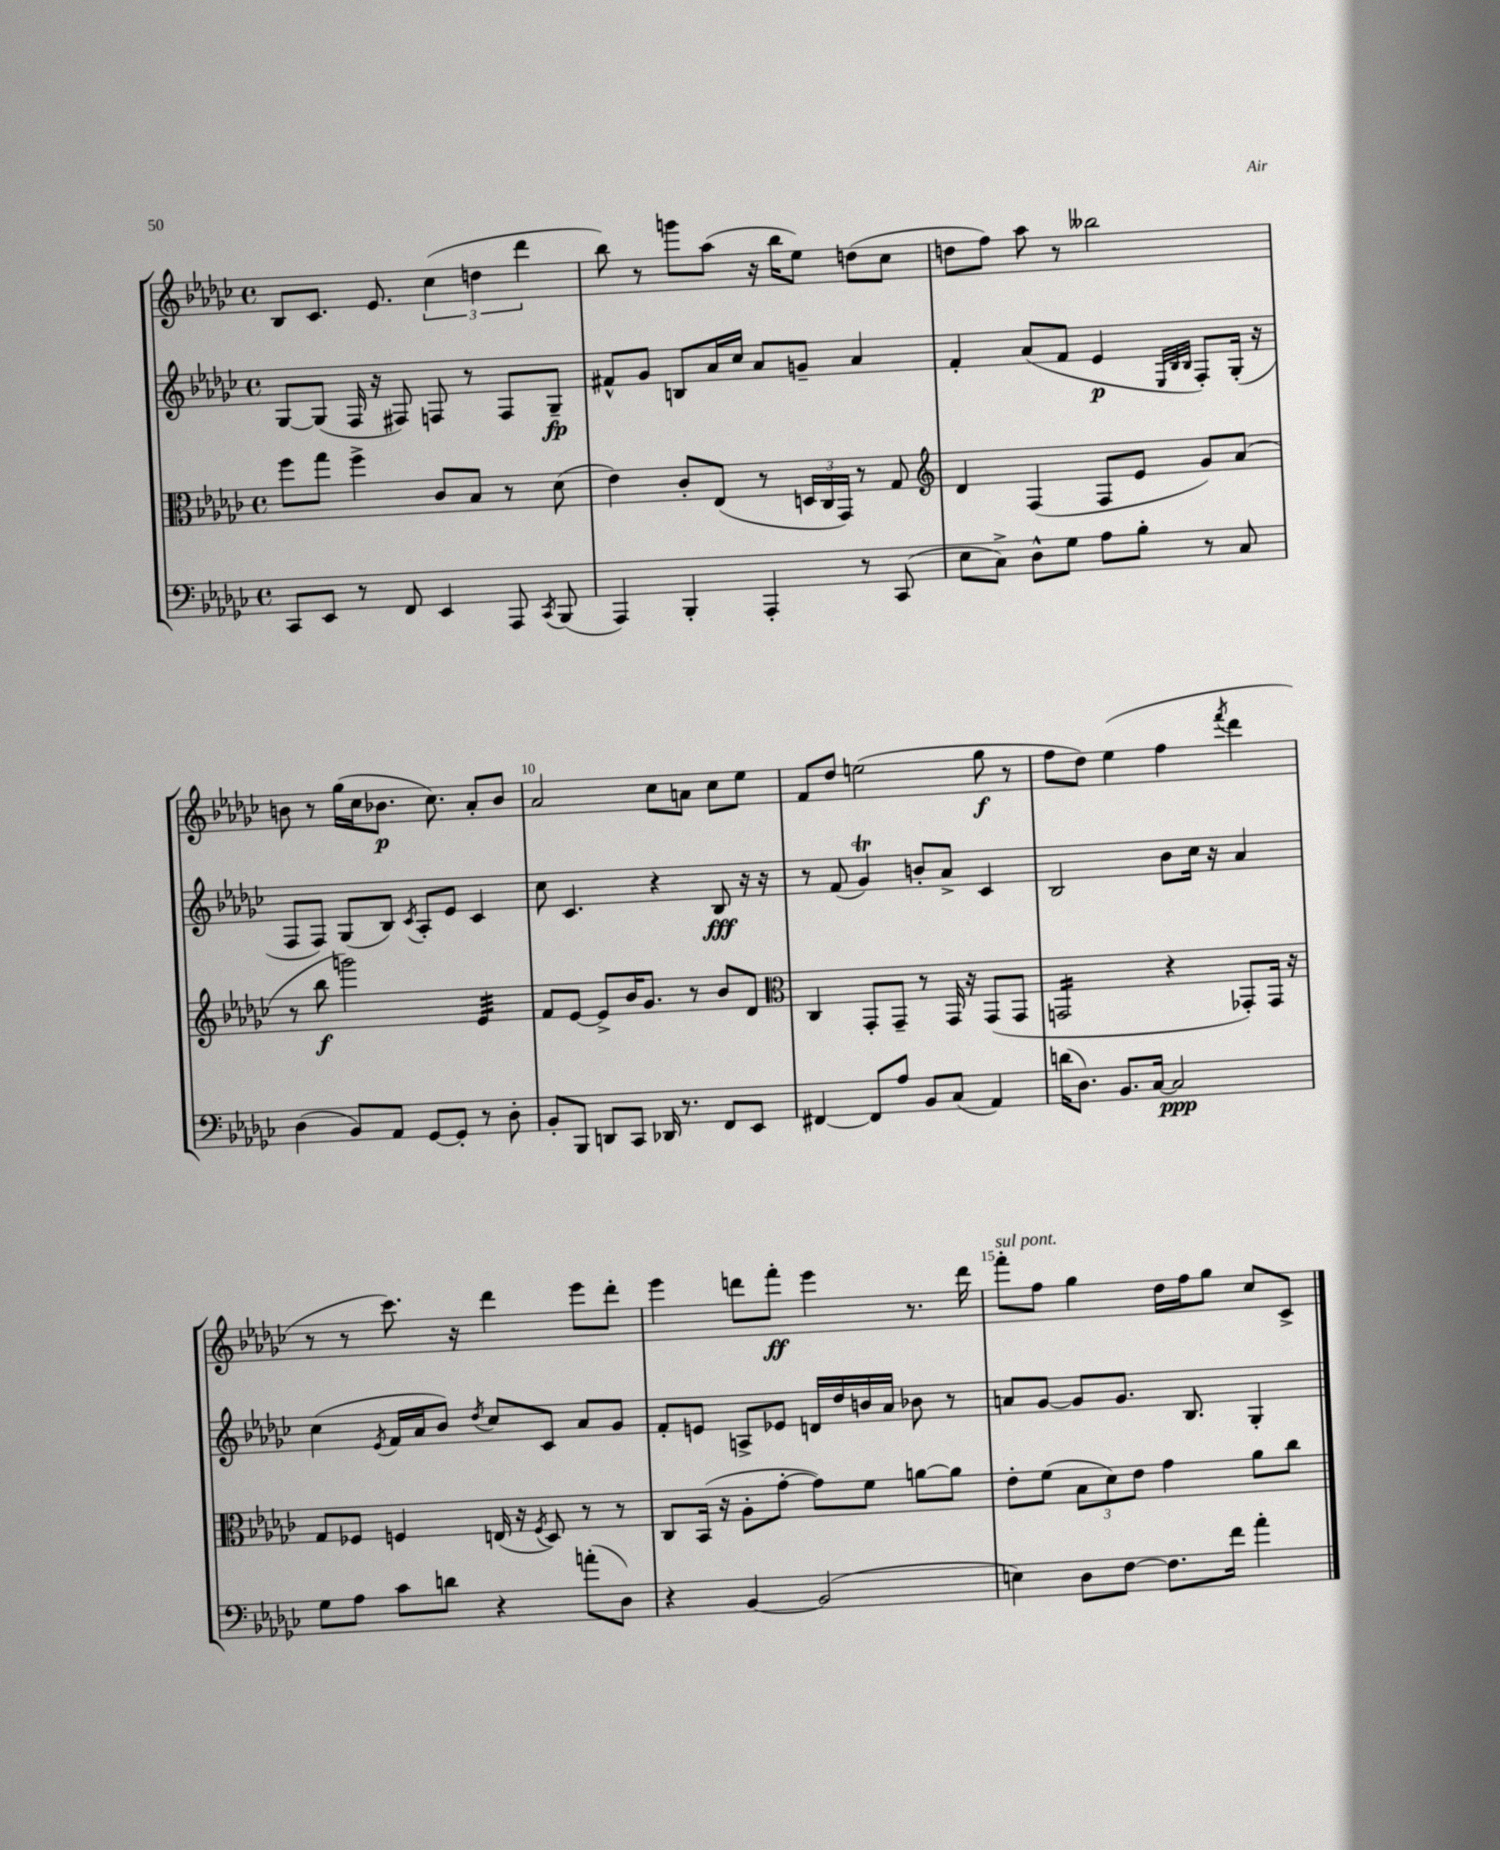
<<
\new StaffGroup <<
\new Staff = "s0" {
    \clef treble \key ges \major \defaultTimeSignature \time 4/4
    \autoBeamOff bes8[ ces'8.] ees'8. \tuplet 3/2 { ces''4( d''4 des'''4 } |
    bes''8) r8 g'''8[ aes''8]( r16 bes''16[ ees''8]) d''8[( ces''8] |
    d''8[ f''8]) aes''8 r8 beses''2 |
    b'8 r8 ges''16[( ces''16 bes'8.]\p ces''8.) aes'8[-. bes'8] |
    aes'2 ces''8[ a'8] ces''8[ ees''8] |
    f'8[ des''8] e''2( ges''8\f r8 |
    f''8[ des''8]) ees''4( f''4 \acciaccatura { f'''8 } des'''4 |
    r8 r8 ces'''8.) r16 des'''4 ees'''8[ des'''8]-. |
    ees'''4 d'''8[ f'''8]-.\ff ees'''4 r8. d'''16 |
    f'''8[-.^\markup { \italic "sul pont." } f''8] ges''4 des''16[ f''16 ges''8] ces''8[ ces'8]-> \bar "|." |
}
\new Staff = "s1" {
    \clef treble \key ges \major \defaultTimeSignature \time 4/4
    \autoBeamOff ges8[~ ges8]( f16 r16 fis8) f8 r8 f8[ ges8]--\fp |
    fis'8[-^ ges'8] b8[ aes'16 ces''16] aes'8[ g'8]-- aes'4 |
    f'4-. aes'8[( f'8] ees'4\p \grace { ees32[ bes32 bes32] } f8[-.) ges16]-.( r16 |
    f8[ f8]) ges8[( bes8]) \acciaccatura { ces'8 } aes8[-. ees'8] ces'4 |
    ces''8 ces'4. r4 bes8\fff r16 r16 |
    r8 f'8( ges'4\trill) b'8[-. aes'8]-> ces'4 |
    bes2 bes'8[ ces''16] r16 aes'4 |
    ces''4( \acciaccatura { ees'8 } f'16[ aes'16 bes'8]) \acciaccatura { des''8 } ces''8[ ces'8] aes'8[ ges'8] |
    f'8[-. e'8] a8[-> ees'8] d'16[ des''16 b'16 aes'16] bes'8 r8 |
    a'8[ ges'8]~ ges'8[ ges'8.] bes8. ges4-. \bar "|." |
}
\new Staff = "s2" {
    \clef alto \key ges \major \defaultTimeSignature \time 4/4
    \autoBeamOff f''8[ ges''8] f''4-> ces'8[ bes8] r8 des'8( |
    ees'4) ces'8[-. ees8]( r8 \tuplet 3/2 { d16[ ces16 ges,16]) } r8 ges8 |
    \clef treble des'4 f4( f8[ ees'8] ges'8[) aes'8]( |
    r8 bes''8\f g'''2) ees'4:32 |
    f'8[ ees'8]~ ees'8[-> bes'16 ges'8.] r8 bes'8[ des'8] |
    \clef alto ces4 ges,8[-. ges,8]-- r8 ges,16 r16 ges,8[( ges,8] |
    g,2:16 r4 ges,8[-.) ges,16] r16 |
    ges8[ fes8] f4 e16( r16 \acciaccatura { f8 } des8) r8 r8 |
    ces8[ bes,16]( r16 aes8[-. ges'8]~-. ges'8[) f'8] a'8[~ a'8] |
    ees'8[-. f'8]( \tuplet 3/2 { bes8[ des'8) ees'8] } ges'4 aes'8[ ces''8] \bar "|." |
}
\new Staff = "s3" {
    \clef bass \key ges \major \defaultTimeSignature \time 4/4
    \autoBeamOff ces,8[ ees,8] r8 f,8 ees,4 aes,,8 \acciaccatura { ces,8 } bes,,8( |
    aes,,4) bes,,4-. aes,,4-. r8 ces,8( |
    ees8[ ces8]->) des8[-^ ges8] aes8[ bes8]-. r8 ces8 |
    des4( bes,8[) aes,8] ges,8[~ ges,8]-. r8 des8-. |
    bes,8[-. bes,,8] d,8[ ces,8] des,16 r8. f,8[ ees,8] |
    fis,4~ fis,8[ aes8] bes,8[ ces8]( aes,4) |
    d'16[( des8.]) bes,8.[ ces16]~ ces2\ppp |
    ges8[ aes8] ces'8[ d'8] r4 a'8[-.( des8]) |
    r4 bes,4~ bes,2( |
    e4) des8[ f8]~ f8.[ f'16] aes'4-. \bar "|." |
}
>>
>>
\layout { \context { \Score currentBarNumber = #6 \override BarNumber.break-visibility = ##(#f #t #t) barNumberVisibility = #(every-nth-bar-number-visible 5) } }
